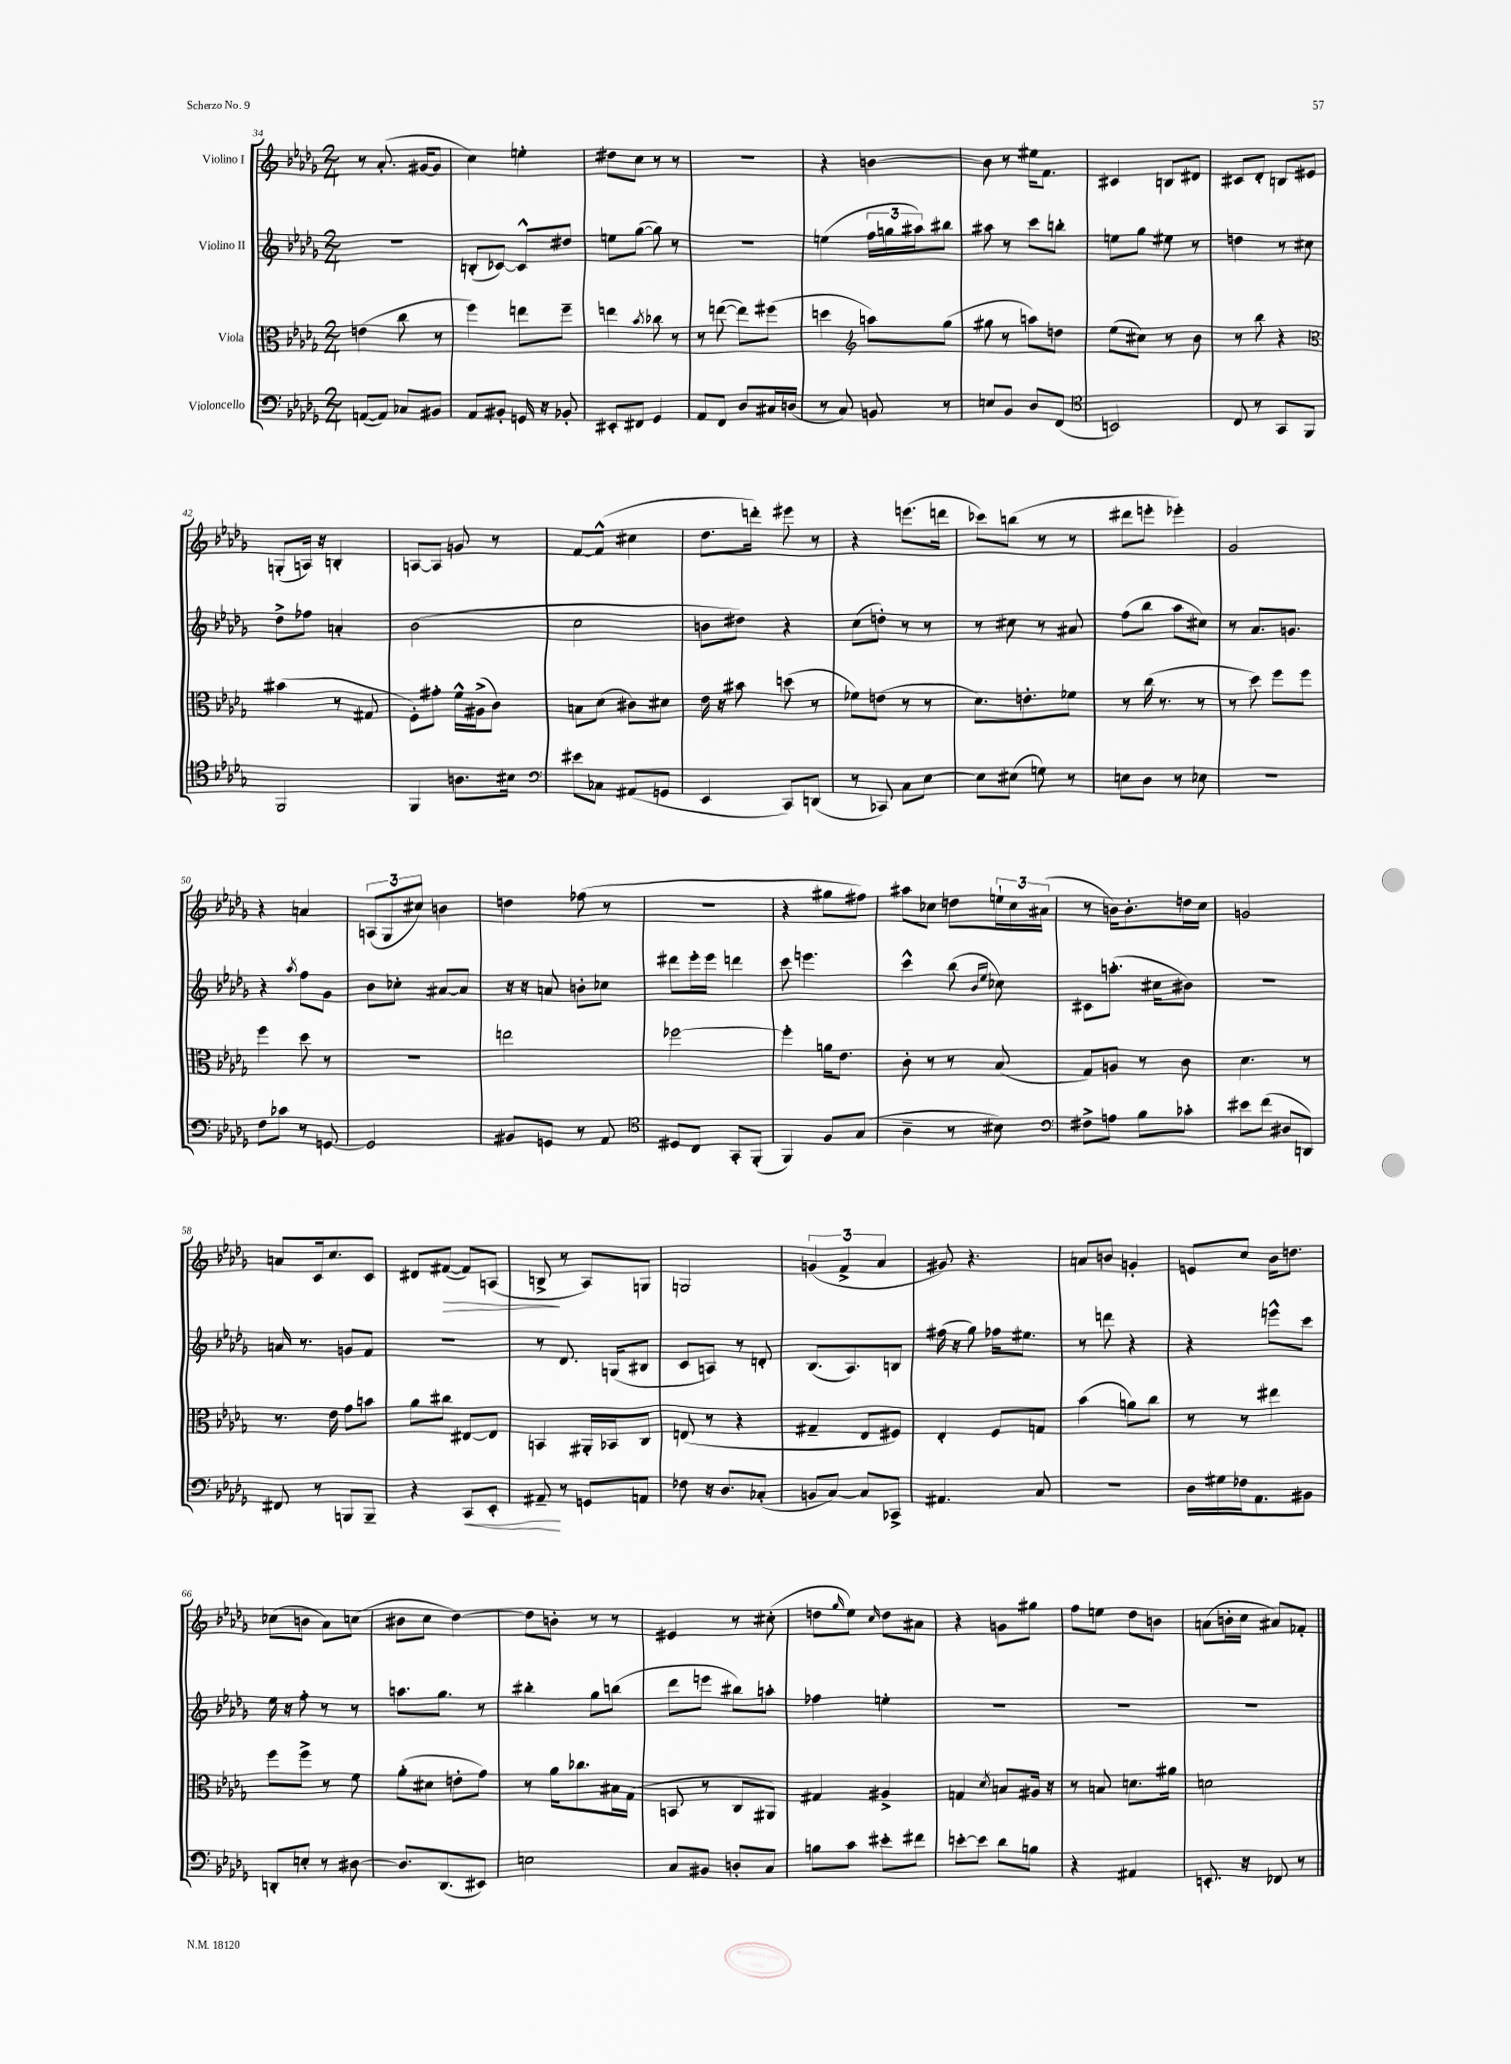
<<
\new StaffGroup <<
\new Staff = "s0" \with { instrumentName = "Violino I" } {
    \clef treble \key des \major \numericTimeSignature \time 2/4
    r8 aes'8.-.( gis'16~ gis'8 |
    c''4) e''4-. |
    dis''8 c''8 r8 r8 |
    r2 |
    r4 b'4~ |
    b'8 r8 eis''16 f'8. |
    cis'4 b8 dis'8 |
    cis'8 des'8-. b8 eis'8 |
    g8-.( a16) r16 b4-. |
    a8~ a8 g'8 r8 |
    f'8~ f'8-^( cis''4 |
    des''8. d'''16-.) eis'''8 r8 |
    r4 e'''8.( d'''16 |
    ces'''8) b''8( r8 r8 |
    dis'''8 e'''8-. ees'''4-.) |
    ges'2 |
    r4 a'4 |
    \tuplet 3/2 { a8( ges8 cis''8) } b'4 |
    d''4 fes''8( r8 |
    R2 |
    r4 gis''8 fis''8) |
    ais''8 ces''8 d''8 \tuplet 3/2 { e''16-! ces''16 ais'16( } |
    r8 b'16) b'8.-. d''16 c''16 |
    g'2 |
    a'8 c'16 c''8. c'8 |
    dis'8 fis'8~\>( fis'8) a8( |
    b8->\! r8 aes8) g8 |
    g2 |
    \tuplet 3/2 { g'4( f'4-> aes'4 } |
    gis'8) r4. |
    a'8 b'8 g'4-. |
    e'8 c''8 bes'16 d''8. |
    ces''8( b'8 aes'8) c''8( |
    bis'8 c''8 des''4~) |
    des''8 b'8-. r8 r8 |
    eis'4 r8 cis''8-.( |
    d''8 \grace { ges''16 } ees''8) \grace { c''16 } d''8 ais'8 |
    r4 g'8 gis''8 |
    f''8 e''8 des''8 b'8 |
    a'8( b'16-. c''16 ais'8) fes'8-. \bar "|." |
}
\new Staff = "s1" \with { instrumentName = "Violino II" } {
    \clef treble \key des \major \numericTimeSignature \time 2/4
    r2 |
    b8-.( ces'8~) ces'8-^ dis''8 |
    e''8 ges''8~( ges''8) r8 |
    r2 |
    e''4( \tuplet 3/2 { f''16 g''16 ais''16) } bis''8 |
    ais''8 r8 c'''8 b''8-. |
    e''8 ges''8 eis''8 r8 |
    d''4 r8 cis''8 |
    des''8-> fes''8 a'4-. |
    bes'2( |
    c''2 |
    b'8 dis''8) r4 |
    c''8( d''8-.) r8 r8 |
    r8 cis''8 r8 ais'8 |
    f''8( bes''8 aes''8 cis''8) |
    r8 aes'8. g'8. |
    r4 \acciaccatura { aes''8 } f''8 ges'8 |
    bes'8 ces''8-. ais'8~ ais'8 |
    r16 r16 a'8 b'8-. ces''8 |
    dis'''8 ees'''16-. ees'''16 d'''4 |
    c'''8 e'''4. |
    c'''4-^ bes''8( \grace { bes'16 ees''16 } ces''8) |
    cis'8 a''8.-.( cis''16 bis'8) |
    r2 |
    a'16 r8. g'8 f'8 |
    R2 |
    r8 des'8. g16( bis8 |
    c'8 a8) r8 d'8-. |
    bes8.( aes8.) b8 |
    fis''16( r16 ges''8) fes''16 eis''8. |
    r8 d'''8 r4 |
    r4 e'''8-^ c'''8 |
    ees''16 r16 f''8-. r8 r8 |
    a''8. ges''8. r8 |
    bis''4-. ges''8 b''8( |
    des'''8 e'''8 bis''8) a''8-. |
    fes''4 e''4-. |
    R2 |
    R2 |
    R2 \bar "|." |
}
\new Staff = "s2" \with { instrumentName = "Viola" } {
    \clef alto \key des \major \numericTimeSignature \time 2/4
    e'4( c''8 r8 |
    f''4) e''8 f''8-- |
    e''4 \acciaccatura { bes'8 } ces''8 r8 |
    r8 e''8~( e''8) fis''8( |
    d''4 \clef treble a''8) ges''8( |
    gis''8 r8 a''8) d''8 |
    ees''8( cis''8) r8 bes'8 |
    r8 bes''8 r4 |
    \clef alto bis'4( r8 gis8 |
    f8-.) gis'8-. f'16-^ ais16->( c'8) |
    b8 des'8( cis'8) dis'8 |
    ees'16 r16 bis'8 d''8( r8 |
    fes'8) e'8( r8 r8 |
    des'8.) e'8.-. fes'8 |
    r8 c''16( r8. r8 |
    r8 des''8) f''8 f''8 |
    f''4 des''8 r8 |
    R2 |
    e''2 |
    fes''2~ |
    fes''4-. a'16 ees'8. |
    c'8-. r8 r8 bes8( |
    ges8) a8 r8 c'8 |
    des'4. r8 |
    r8. ees'16 ges'8 b'8 |
    aes'8 cis''8 eis8~ eis8 |
    b,4 ais,16-. bes,16 c8 |
    e8( r8 r4 |
    gis4-- ees8 fis8) |
    ees4-. f8 g8 |
    bes'4( a'8) c''8 |
    r8 r8 eis''4 |
    f''8 f''8-> r8 f'8 |
    aes'8-.( dis'8 e'8-. ges'8) |
    r8 aes'16 ces''8. bis16 ges16( |
    b,8 r8 c8 ais,8) |
    gis4 ais4-> |
    g4 \acciaccatura { des'8 } b8 ais16 r16 |
    r8 b8 d'8. ais'16 |
    d'2 \bar "|." |
}
\new Staff = "s3" \with { instrumentName = "Violoncello" } {
    \clef bass \key des \major \numericTimeSignature \time 2/4
    a,8~( a,8) ces8 bis,8 |
    aes,8 bis,8-. g,16 r16 bes,8-. |
    eis,8-. fis,8 ges,4 |
    aes,8 f,8 des8 cis16 d16( |
    r8 c8) b,8 r8 |
    e8 bes,8 des8 f,8( |
    \clef tenor b,2) |
    c8 r8 ges,8 f,8 |
    f,2 |
    f,4 a8. bis16 |
    \clef bass eis'8 ces8 ais,8( g,8 |
    ees,4 c,8) d,8( |
    r8 ces,8) c8 ees8~ |
    ees8 eis8( g8) r8 |
    e8 des8 r8 ees8 |
    R2 |
    f8 ces'8 r8 g,8~ |
    g,2 |
    bis,8 g,8 r8 aes,8 |
    \clef tenor dis8 c8 ges,8-. f,8-.( |
    f,4) f8 ges8( |
    aes4-- r8 bis8) |
    \clef bass fis8-> a8 bes8 ces'8-. |
    eis'8 f'8( dis8 d,8) |
    fis,8 r8 b,,8 b,,8-- |
    r4 c,8\< ees,8-. |
    ais,8--\! r8 g,8 a,8 |
    fes8 r16 des8. ces8-.( |
    b,8 c8~) c8 ces,8-> |
    ais,4. c8 |
    R2 |
    des16 gis16 fes16 aes,8. bis,8 |
    d,8-. e8-. r8 dis8~ |
    dis8. des,8.( eis,8) |
    e2 |
    c8 bis,8 d8-. c8 |
    b8 c'8 eis'8-. fis'8 |
    e'8~-. e'8 des'8 b8 |
    r4 ais,4 |
    e,8.-. r16 fes,8 r8 \bar "|." |
}
>>
>>
\layout { \context { \Score currentBarNumber = #34 } }
